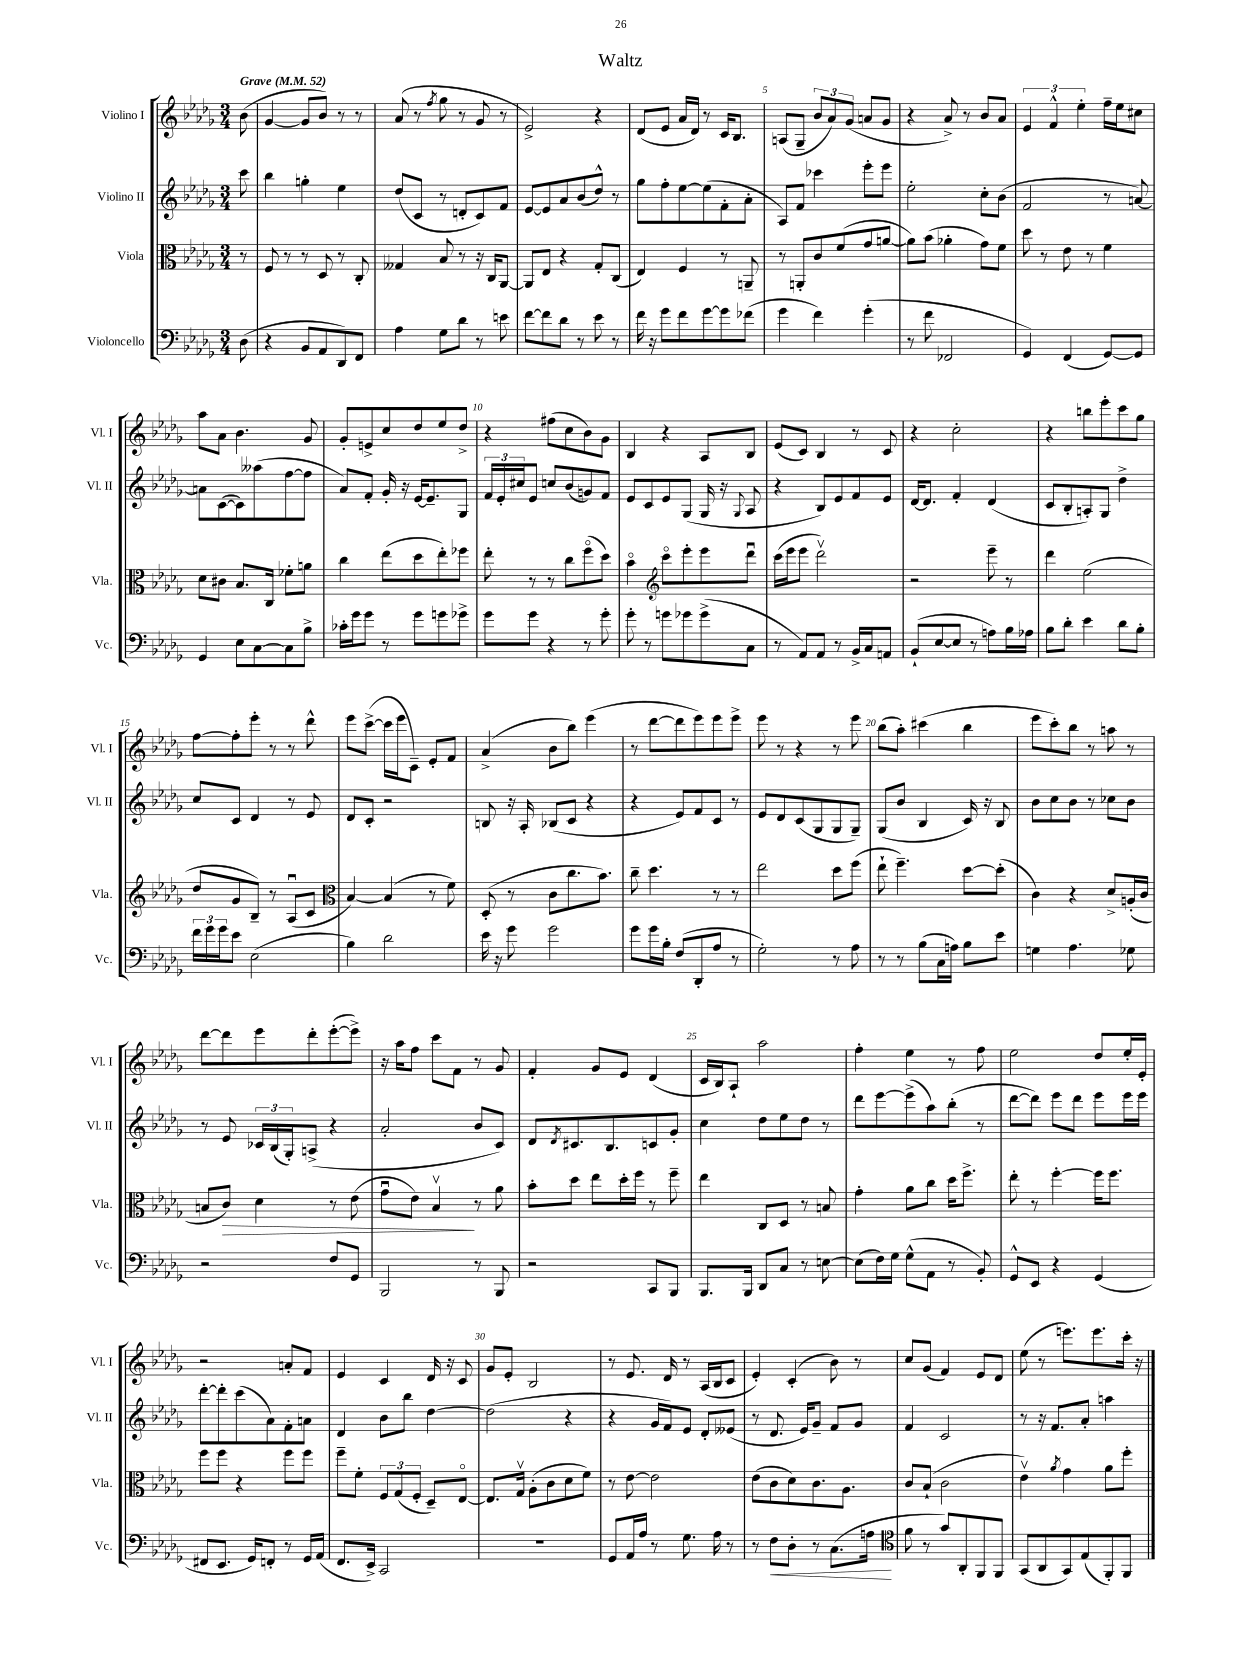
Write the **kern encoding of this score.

**kern	**dynam	**kern	**dynam	**kern	**kern
*part4	*part4	*part3	*part3	*part2	*part1
*staff4	*staff4	*staff3	*staff3	*staff2	*staff1
*I"Violoncello	*	*I"Viola	*	*I"Violino II	*I"Violino I
*I'Vc.	*	*I'Vla.	*	*I'Vl. II	*I'Vl. I
*clefF4	*	*clefC3	*	*clefG2	*clefG2
*k[b-e-a-d-g-]	*	*k[b-e-a-d-g-]	*	*k[b-e-a-d-g-]	*k[b-e-a-d-g-]
*M3/4	*	*M3/4	*	*M3/4	*M3/4
*MM52	*	*MM52	*	*MM52	*MM52
=	=	=	=	=	=
!	!	!	!	!	!LO:TX:a:B:t=Grave
(8D-\	.	8r	.	8ccc\	(8b-\
=1	=1	=1	=1	=1	=1
4r	.	8F/	.	4bb-\	[4g-/
.	.	8r	.	.	.
8BB-/L	.	8r	.	4ggn'\	8g-/L]
8AA-/	.	8D-/	.	.	8b-/J)
8DD-/)	.	8r	.	4ee-\	8r
8FF/J	.	8C'/	.	.	8r
=2	=2	=2	=2	=2	=2
4A-\	.	4G--X/	.	(8dd-/L	(8a-/
.	.	.	.	8c/J	8r
.	.	.	.	.	8qff/
8G-\L	.	8B-/	.	8r	8gg-\
8d-\J	.	8r	.	8dn'/L	8r
8r	.	16r	.	8c/)	8g-/
.	.	16C/KL	.	.	.
8en\	.	[8AA-/J	.	8f/J	8r
=3	=3	=3	=3	=3	=3
[8f\L	.	8AA-/L]	.	[8e-/L	2e-^/)
8f\]	.	8E-/J	.	8e-/]	.
8d-\J	.	4r	.	8a-/	.
8r	.	.	.	(8b-/	.
8e-\	.	8G-'/L	.	8dd-^^/J)	4r
8r	.	(8C/J	.	8r	.
=4	=4	=4	=4	=4	=4
16f\	.	4E-/)	.	8gg-\L	(8d-/L
16r	.	.	.	.	.
8g-\L	.	.	.	8ff'\	8e-/J
8f\	.	4F/	.	[8ee-\	16a-/LL
.	.	.	.	.	16d-/JJ)
[8g-\	.	.	.	(8ee-\]	8r
8g-\]	.	8r	.	8f'\	16c/KL
.	.	.	.	.	8.B-/J
(8f-X\J	.	8AAn~/	.	8a-'\J	.
=5	=5	=5	=5	=5	=5
4g-\	.	8r	.	8A-/L)	(8An/L
.	.	8AAn'/L	.	8f/J	8G-~/J
4f\)	.	8c/	.	4ccc-X\	12b-/L
.	.	.	.	.	12a-/)
.	.	(8f/	.	.	.
.	.	.	.	.	(12g-/J
(4g-'\	.	8g-/	.	8eee-'\L	8an/L
.	.	[8an/J	.	8eee-\J	8g-/J
=6	=6	=6	=6	=6	=6
8r	.	8a\L])	.	2ee-'\	4r
8f\	.	(8b-\J	.	.	.
2FF-X/	.	4a-X'\	.	.	8a-^/)
.	.	.	.	.	8r
.	.	8g-\L)	.	8cc'\L	8b-/L
.	.	8f\J	.	(8b-\J	8a-/J
=7	=7	=7	=7	=7	=7
4GG-/)	.	8dd-\	.	2f/	6e-/
.	.	8r	.	.	.
.	.	.	.	.	6f^^/
(4FF/	.	8e-\	.	.	.
.	.	.	.	.	6ee-'\
.	.	8r	.	.	.
[8GG-/L)	.	4f\	.	8r	16ff~\LL
.	.	.	.	.	16ee-\J
8GG-/J]	.	.	.	[8an/)	8cc#X\J
!!LO:LB:g=z
=8	=8	=8	=8	=8	=8
4GG-/	.	8d-\L	.	8an\L]	8aa-\L
.	.	8c#X\J	.	([8c\	8a-\J
8E-\L	.	8.B-/L	.	8c\])	4.b-\
[8C\	.	.	.	(8aa--X\	.
.	.	16C/Jk	.	.	.
8C\]	.	8f-X'\L	.	[8ff\	.
8B-^\J	.	8an\J	.	8ff\J]	8g-/
=9	=9	=9	=9	=9	=9
16c-X'\LL	.	4cc\	.	8a-/L)	8g-'/L
16g-\J	.	.	.	.	.
8g-\J	.	.	.	8f'/J	8en^/
8r	.	(8ee-\L	.	16g-'/	8cc/
.	.	.	.	16r	.
8g-\L	.	8dd-\	.	[16e-/KL	8dd-/
.	.	.	.	8.e-~/]	.
8gn\	.	8ee-'\)	.	.	8ee-/
8g-X^\J	.	8ff-X\J	.	8G-/J	8dd-^/J
=10	=10	=10	=10	=10	=10
8g-\L	.	8ee-'\	.	24f/LL	4r
.	.	.	.	24e-'/	.
.	.	.	.	24cc#X/J	.
8g-\J	.	8r	.	8e-/J	.
4r	.	8r	.	8ccn/L	(8ff#X\L
.	.	8cc\L	.	(8b-/	8cc\
8r	.	(8ff\	.	8gn/)	8b-\)
8g-'\	.	8dd-\J)	.	8f/J	8g-\J
=11	=11	=11	=11	=11	=11
8g-'\	.	4b-\	.	8e-/L	4B-/
8r	.	.	.	8c/	.
*	*	*clefG2	*	*	*
8gn\L	.	8ccc\L	.	8e-/	4r
8g-X\	.	8eee-'\	.	(8G-/J	.
(8g-^\	.	8eee-\	.	16G-/	8A-/L
.	.	.	.	16r	.
.	.	.	.	8qqG-/	.
8C\J	.	8ddd-u\J	.	8A-/	8B-/J
=12	=12	=12	=12	=12	=12
8r	.	(16ccc\LL	.	4r	(8e-/L
.	.	16eee-\J	.	.	.
8AA-/L)	.	8eee-\J	.	.	8c/J)
8AA-/J	.	2ddd-v\)	.	8B-/L)	4B-/
8r	.	.	.	8e-/	.
16BB-^/LL	.	.	.	8f/	8r
16C/J	.	.	.	.	.
8AAn/J	.	.	.	8e-/J	8c/
=13	=13	=13	=13	=13	=13
(8BB-`/L	.	2r	.	[16d-/KL	4r
.	.	.	.	8.d-/J]	.
[8E-/	.	.	.	.	.
8E-/J]	.	.	.	4f'/	2cc'\
8r	.	.	.	.	.
8An\L)	.	8eee-~\	.	(4d-/	.
16B-\L	.	8r	.	.	.
16A-X\JJ	.	.	.	.	.
=14	=14	=14	=14	=14	=14
8B-\L	.	4ddd-\	.	8c/L	4r
8d-'\J	.	.	.	8B-'/	.
4e-\	.	(2ee-\	.	8An'/)	8bbn\L
.	.	.	.	8G-/J	8eee-'\
8d-\L	.	.	.	4dd-^\	8ccc\
8B-'\J	.	.	.	.	8gg-\J
!!LO:LB:g=z
=15	=15	=15	=15	=15	=15
24f\LL	.	8dd-/L	.	8cc/L	[8ff\L
24g-\	.	.	.	.	.
24g-\J	.	.	.	.	.
8e-\J	.	8g-/	.	8c/J	8ff'\]
(2E-\	.	8B-~/J)	.	4d-/	8eee-'\J
.	.	8r	.	.	8r
.	.	(8A-u/L	.	8r	8r
.	.	8c/J	.	8e-/	8ddd-^^\
=16	=16	=16	=16	=16	=16
*	*	*clefC3	*	*	*
4B-\)	.	[4B-/)	.	8d-/L	8eee-\L
.	.	.	.	8c'/J	([8ccc^\J
2d-\	.	(4B-/]	.	2r	16ccc\LL]
.	.	.	.	.	16eee-\J
.	.	.	.	.	8c~\J)
.	.	8r	.	.	8e-'/L
.	.	8f\)	.	.	8f/J
=17	=17	=17	=17	=17	=17
16e-\	.	(8D-'/	.	8Bn/	(4a-^/
16r	.	.	.	.	.
8g-\	.	8r	.	16r	.
.	.	.	.	16A-'/	.
2g-\	.	8c\L	.	(8B-X/L	8b-\L
.	.	8.cc\	.	8c/J	8bb-\J)
.	.	.	.	4r	(4eee-\
.	.	8.b-\J)	.	.	.
=18	=18	=18	=18	=18	=18
8g-\L	.	8cc~\	.	4r	8r
16g-\L	.	4.dd-\	.	.	[8ddd-\L
16B-'\JJ	.	.	.	.	.
(8F/L	.	.	.	8e-/L)	8ddd-\]
8DD-'/	.	.	.	8f/	8eee-\)
8A-/J	.	8r	.	8c/J	8eee-\
8r	.	8r	.	8r	8eee-^\J
=19	=19	=19	=19	=19	=19
2G-'\)	.	2ee-\	.	8e-/L	8eee-\
.	.	.	.	8d-/	8r
.	.	.	.	(8c/	4r
.	.	.	.	8G-/	.
8r	.	8dd-\L	.	8G-/	8r
8A-\	.	(8ff\J	.	8G-~/J)	8eee-\
=20	=20	=20	=20	=20	=20
8r	.	8ee-`\	.	(8G-/L	(8bb-\L
8r	.	4.ff~\)	.	8b-/J	8aa-'\J)
(8B-\L	.	.	.	4B-/	(4ccc#X\
16C\L	.	.	.	.	.
16An\JJ)	.	.	.	.	.
8B-\L	.	[8dd-\L	.	16c/)	4bb-\
.	.	.	.	16r	.
8e-\J	.	(8dd-'\J]	.	8B-/	.
=21	=21	=21	=21	=21	=21
4Gn\	.	4c\)	.	8b-\L	8eee-\L
.	.	.	.	8cc\	8ccc'\)
4.A-\	.	4r	.	8b-\J	8bb-\J
.	.	.	.	8r	8r
.	.	8d-^/L	.	8cc-X\L	8aan\
8G-X\	.	(16An'/L	.	8b-\J	8r
.	.	16c/JJ	.	.	.
!!LO:LB:g=z
=22	=22	=22	=22	=22	=22
2r	.	8Bn/L	.	8r	[8ddd-\L
!	!	!	!LO:HP:b	!	!
.	.	8c/J)	>	8e-/	8ddd-\]
.	.	4d-\	.	24c-X/LL	8eee-\
.	.	.	.	(24B-/	.
.	.	.	.	24G-'/J)	.
.	.	.	.	(8An^/J	8ddd-'\
8F/L	.	8r	.	4r	([8eee-'\
8GG-/J	.	(8e-\	.	.	8eee-^\J])
=23	=23	=23	=23	=23	=23
2BBB-/	.	8g-u\L	.	2a-'/	16r
.	.	.	.	.	16aa-\KL
.	.	8e-\J)	.	.	8ff\J
.	.	4B-v/	.	.	8ccc\L
.	.	.	.	.	8f\J
8r	.	8r	]	8b-/L	8r
8BBB-/	.	8a-\	.	8c/J)	8g-/
=24	=24	=24	=24	=24	=24
2r	.	8b-'\L	.	8d-/L	4f'/
.	.	.	.	8qd-/	.
.	.	8dd-\J	.	8.c#X/	.
.	.	8ee-\L	.	.	8g-/L
.	.	.	.	8.B-/	.
.	.	16dd-'\L	.	.	8e-/J
.	.	16ff\JJ	.	.	.
8CC/L	.	8r	.	8cn/	(4d-/
8BBB-/J	.	8ff~\	.	8g-'/J	.
=25	=25	=25	=25	=25	=25
8.BBB-/L	.	4ee-\	.	4cc\	16c/LL
.	.	.	.	.	16B-/J)
.	.	.	.	.	8A-`/J
16BBB-/Jk	.	.	.	.	.
8DD-/L	.	8C/L	.	8dd-\L	2aa-\
8C/J	.	8D-/J	.	8ee-\	.
8r	.	8r	.	8dd-\J	.
[8En\	.	8Bn/	.	8r	.
=26	=26	=26	=26	=26	=26
(8E\L]	.	4g-'\	.	8ddd-\L	4ff'\
16F\L)	.	.	.	[8eee-\	.
16G-\JJ	.	.	.	.	.
(8G-^^\L	.	8a-\L	.	(8eee-^\]	4ee-\
8AA-\J	.	8cc\J	.	8aa-\)	.
8r	.	16dd-\KL	.	(8bb-'\J	8r
.	.	8.ff^\J	.	.	.
8BB-'/)	.	.	.	8r	8ff\
=27	=27	=27	=27	=27	=27
8GG-^^/L	.	8ee-'\	.	[8ddd-\L	2ee-\
8EE-/J	.	8r	.	8ddd-\J])	.
4r	.	[4ff'\	.	8eee-\L	.
.	.	.	.	8ddd-\J	.
(4GG-/	.	16ff\KL]	.	8eee-\L	8dd-/L
.	.	8.ff\J	.	.	.
.	.	.	.	16eee-\L	16ee-'/L
.	.	.	.	16eee-\JJ	16e-'/JJ
!!LO:LB:g=z
=28	=28	=28	=28	=28	=28
8FF#X/L	.	8ff\L	.	[8ddd-'\L	2r
8.EE-/J	.	8ff\J	.	8ddd-'\]	.
.	.	4r	.	(8ccc\	.
16GG-/KL)	.	.	.	.	.
8FFn'/J	.	.	.	8a-\)	.
8r	.	8ff\L	.	8f'\	8an'/L
16GG-/LL	.	8ff\J	.	8an\J	8f/J
(16AA-/JJ	.	.	.	.	.
=29	=29	=29	=29	=29	=29
8.FF/L	.	8ff~\L	.	4d-/	4e-/
.	.	8f'\J	.	.	.
16EE-^/Jk)	.	.	.	.	.
2CC/	.	12F/L	.	8b-\L	4c/
.	.	(12G-/	.	.	.
.	.	.	.	8bb-\J	.
.	.	12F'/J	.	.	.
.	.	8D-~/L)	.	[4dd-\	16d-/
.	.	.	.	.	16r
.	.	[8E-/J	.	.	8c/
=30	=30	=30	=30	=30	=30
2.r	.	8.E-/L]	.	(2dd-\]	8g-/L
.	.	.	.	.	8e-'/J
.	.	16G-v/Jk	.	.	.
.	.	(8A-'\L	.	.	2B-/
.	.	8c\	.	.	.
.	.	8d-\	.	4r	.
.	.	8f\J)	.	.	.
=31	=31	=31	=31	=31	=31
8GG-/L	.	8r	.	4r	8r
16AA-/L	.	[8e-\	.	.	8.e-/
16A-/JJ	.	.	.	.	.
8r	.	2e-\]	.	16g-/LL	.
.	.	.	.	16f/J)	16d-/
8.G-\	.	.	.	8e-/J	8r
.	.	.	.	8d-'/L	(16A-/LL
16A-\	.	.	.	.	16B-/J
8r	.	.	.	(8e--X/J	8c/J
=32	=32	=32	=32	=32	=32
8r	.	(8e-\L	.	8r	4e-'/)
!	!LO:HP:b	!	!	!	!
8F\L	<	8c\	.	8.d-/	.
8D-'\J	.	8d-\)	.	.	(4c'/
.	.	.	.	16e-/KL)	.
8r	.	8.c\	.	8g-~/J	.
(8.C\L	.	.	.	8f/L	8b-\)
.	.	8.A-\J	.	.	.
.	.	.	.	8g-/J	8r
16An\Jk	.	.	.	.	.
.	[	.	.	.	.
=33	=33	=33	=33	=33	=33
*clefC4	*	*	*	*	*
8f\	.	8c/L	.	4f/	8cc/L
8r	.	(8B-`/J	.	.	(8g-/J
8g-/L)	.	2c\	.	2c/	4f/)
8AA-'/	.	.	.	.	.
8FF/	.	.	.	.	8e-/L
8FF/J	.	.	.	.	8d-/J
=34	=34	=34	=34	=34	=34
(8GG-/L	.	4e-v\)	.	8r	(8ee-\
8AA-/	.	.	.	16r	8r
.	.	.	.	8.f/L	.
.	.	8qa-/	.	.	.
8GG-/)	.	4g-\	.	.	8.eeen\L)
(8E-/	.	.	.	8a-'/J	.
.	.	.	.	.	8.eee\
8FF'/)	.	8a-\L	.	4aan\	.
8FF/J	.	8ff'\J	.	.	16ccc'\Jk
.	.	.	.	.	16r
==	==	==	==	==	==
*-	*-	*-	*-	*-	*-
